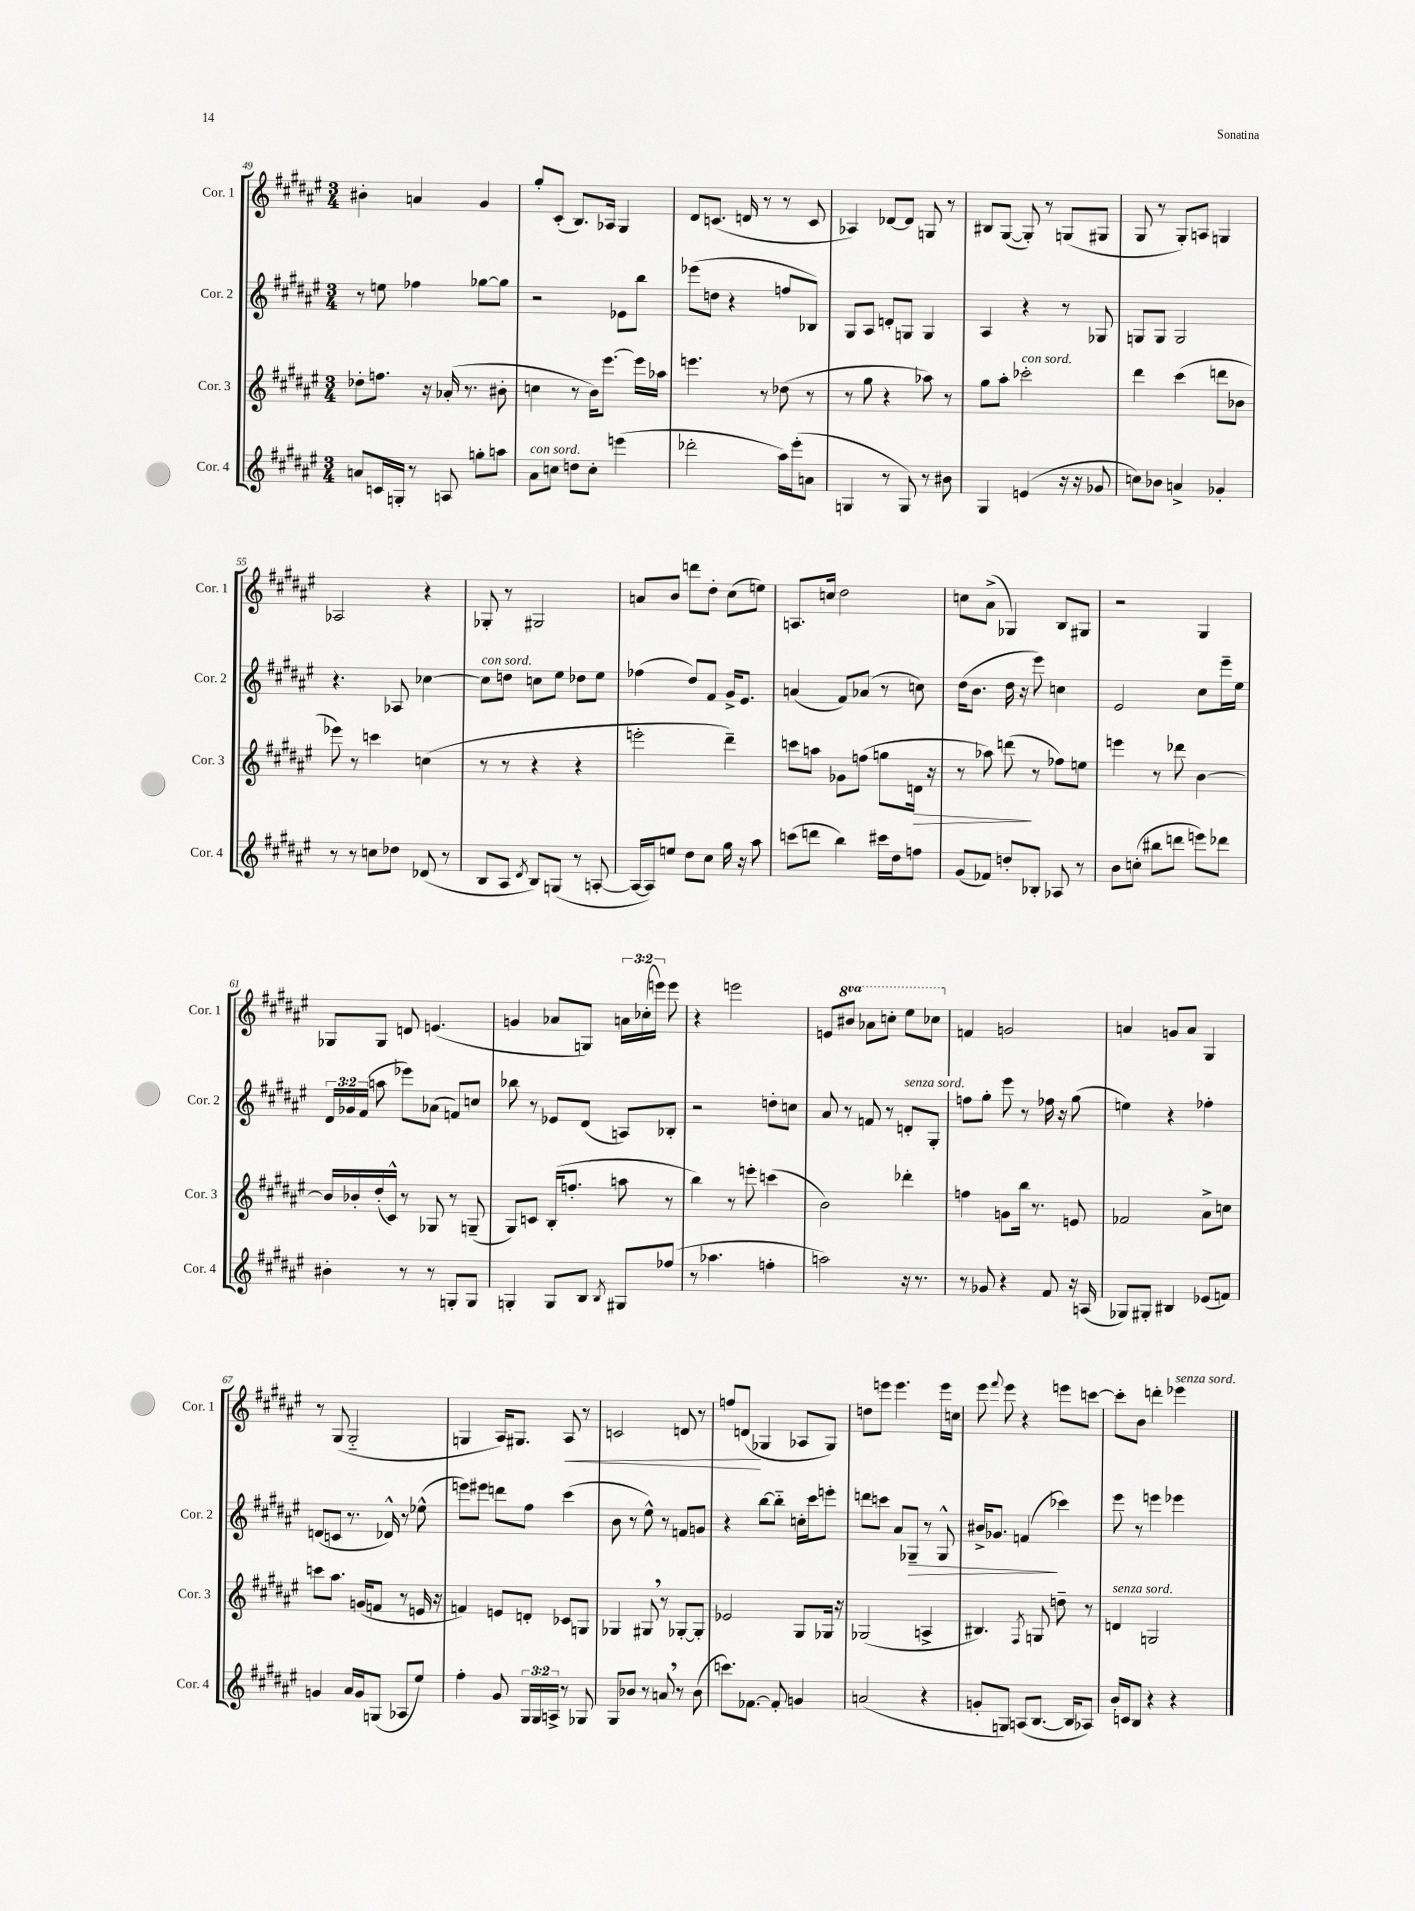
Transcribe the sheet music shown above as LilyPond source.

<<
\new StaffGroup <<
\new Staff = "s0" \with { instrumentName = "Cor. 1" shortInstrumentName = "Cor. 1" } {
    \clef treble \key fis \major \numericTimeSignature \time 3/4 \override Staff.TupletNumber.text = #tuplet-number::calc-fraction-text \set Staff.ottavationMarkups = #ottavation-simple-ordinals
    \autoBeamOff bis'4-. a'4 gis'4 |
    gis''8[-. cis'8]-.( b8.[) aes16] gis4 |
    dis'8[ c'8.]( d'16 r8 r8 c'8 |
    aes4) des'8[~ des'8] g8 r8 |
    bis8[ gis8]~( gis8-.) r8 g8[( gis8] |
    gis8 r8 gis8[-.) a8] g4 |
    aes2 r4 |
    ges8-. r8 gis2 |
    a'8[ b'8] d'''8[ dis''8]-. cis''8[( e''8]) |
    a8.[ c''16] dis''2 |
    c''8[ ais'8]->( ges4) b8[ gis8] |
    r2 gis4 |
    ges8[ ges8] d'8 e'4.( |
    g'4 aes'8[ g8]) \tuplet 3/2 { a'16[ ces''16-.( e'''16]) } e'''8 |
    r4 e'''2 |
    e'8[ \ottava #1 bis''8] aes''8[ c'''8]-. eis'''8[ ces'''8] \ottava #0 |
    f'4 g'2 |
    a'4 g'8[ a'8] gis4 |
    r8 gis8( gis2-_ |
    g4 ais16[) gis8.] ais8\< r8 |
    c'2 d'8 r8 |
    f''8[ d'8]\!( ges4 aes8[ ges8]) |
    d''8[ e'''8] e'''4. e'''16[ c''16] |
    eis'''8 \appoggiatura { fis'''8 } eis'''8 r4 e'''8[ c'''8]~ |
    c'''8[-. b'8] d'''4-. ees'''4^\markup { \italic "senza sord." } \bar "|." |
}
\new Staff = "s1" \with { instrumentName = "Cor. 2" shortInstrumentName = "Cor. 2" } {
    \clef treble \key fis \major \numericTimeSignature \time 3/4 \override Staff.TupletNumber.text = #tuplet-number::calc-fraction-text
    \autoBeamOff r8 e''8 fes''4 ges''8[~ ges''8] |
    r2 ees'8[ b''8] |
    ees'''8[( d''8] r4 f''8[ bes8]) |
    gis8[ ais8] d'8[-. g8] g4 |
    ais4 r4 r8 ges8 |
    g8[ g8] g2 |
    r4. aes8 ces''4~ |
    ces''8[^\markup { \italic "con sord." } d''8] c''8[ eis''8] des''8[ eis''8] |
    fes''4( dis''8[) fis'8] gis'16[-> eis'8.] |
    a'4( fis'8[) aes'8]( r8 c''8) |
    dis''16[( b'8.] dis''16 r16 eis'''8) c''4 |
    eis'2 cis''8[ eis'''16-- eis''16] |
    \tuplet 3/2 { dis'16[ ges'16 fis'16]( } a''8 ees'''8[) aes'8]( f'8[) c''8] |
    bes''8 r8 ees'8[ dis'8]( a8[) bes8]-. |
    r2 d''8[-. c''8] |
    ais'8 r8 f'8 r8 d'8[-.^\markup { \italic "senza sord." } gis8]-. |
    f''8[ gis''8]-. eis'''8 r8 fes''16 r16 gis''8( |
    e''4) r4 fes''4-. |
    d'8[( c'8] r8. des'16-^) r8 ees''8-^( |
    e'''8[) eis'''8] d'''8[ fis''8] cis'''4( |
    b'8 r8 eis''8-^) r8 f'8[ g'8] |
    r4 b''8[~ b''8]-_ c''16[-. cis'''16 e'''8]-. |
    d'''8[ c'''8] ais'8[ ges8]--\> r8 ges8-^ |
    bis'16[-> ges'8.] f'4\!( ces'''4) |
    eis'''8 r8 e'''4 ees'''4 \bar "|." |
}
\new Staff = "s2" \with { instrumentName = "Cor. 3" shortInstrumentName = "Cor. 3" } {
    \clef treble \key fis \major \numericTimeSignature \time 3/4
    \autoBeamOff des''8[-. f''8.] r16 aes'16-.( r8. bis'8-. |
    c''4 r8 b'16[) eis'''8.]~ eis'''16[ aes''16] |
    e'''4. r8 des''8( r8 |
    r8 gis''8 r4 aes''8) r8 |
    gis''8[ ais''8]-. ces'''2-.^\markup { \italic "con sord." } |
    dis'''4 cis'''4( d'''8[ bes'8] |
    ees'''8) r8 c'''4 c''4( |
    r8 r8 r4 r4 |
    e'''2-. dis'''4--) |
    c'''8[ a''8] ges'8[ f''8]( g''8[ d'16]\> r16 |
    r8 aes''8) d'''8\!( r8 fes''8[) e''8] |
    e'''4 r8 des'''8 b'4~ |
    b'16[ bes'16-. dis''16-.( cis'16]-^) r8 ges8 r8 g8--( |
    gis8[) c'8] b16[-.( f''8.]-. a''8 r8 |
    b''4) r8 e'''8-. c'''4( |
    b'2) des'''4-. |
    f''4 g'8[ b''16] r8. e'8 |
    fes'2 ais'8[-> c''8] |
    c'''8[ ais''8.] g'16[( f'8] r8 e'16 r16 |
    f'4) e'8[ d'8]-. ces'8[ g8] |
    ges4 gis8 \breathe r8 ges8[~-. ges8]-. |
    ees'2 gis8[ ges16] r16 |
    ges2( a4-> |
    bis4.) \acciaccatura { fis8 } g8 d''8-- r8 |
    d'4^\markup { \italic "senza sord." } g2 \bar "|." |
}
\new Staff = "s3" \with { instrumentName = "Cor. 4" shortInstrumentName = "Cor. 4" } {
    \clef treble \key fis \major \numericTimeSignature \time 3/4 \override Staff.TupletNumber.text = #tuplet-number::calc-fraction-text
    \autoBeamOff a'8[ c'16 g16]-. r8 a8 g''8[-. a''8] |
    ais'8[^\markup { \italic "con sord." } c''8] d''8[ c''8]-. e'''4( |
    des'''2-. ais''16[) eis'''16-.( a'8] |
    g4 r8 g8) r8 bis'8 |
    gis4 e'4( r16 r16 ges'8 |
    c''8[) bes'8] a'4-> ges'4-. |
    r8 r8 c''8[ des''8] des'8( r8 |
    b8[ ais8] \acciaccatura { dis'8 } b8[) g8]( r8 a8~-. |
    a16[~ a16) e''8] dis''8[ cis''8] gis''16 r16 ais''8 |
    c'''8[( d'''8] b''4) cis'''16[ dis''16 f''8] |
    gis'8[( fes'8]) d''8[-. bes8]-. aes8 r8 |
    b'8[ c''8]-.( bis''8[ d'''8] e'''8[) des'''8] |
    bis'4-. r8 r8 g8[-. g8] |
    g4-. g8[ b8] \acciaccatura { b8 } gis8[ fes''8]( |
    r8 aes''4. f''4-. |
    a''2) r16 r8. |
    r8 ges'8 r4 fis'8 r16 a16( |
    ges8[) gis8]-. bis4 ees'8[( f'8]) |
    g'4 ais'16[ g'16 g8]( aes8[ eis''8]) |
    fis''4-. gis'8 \tuplet 3/2 { gis16[ gis16 a16]-> } r8 ges8 |
    gis8[ bes'8] r8 a'8 \breathe r8 bes'8( |
    c'''8.[) fes'8.]~ fes'8-. g'4 |
    a'2( r4 |
    g'8[-. g8]) a8[( b8.]~ b16[ aes8]) |
    b'16[-. c'16 b8] r4 r4 \bar "|." |
}
>>
>>
\layout { \context { \Score currentBarNumber = #49 } }
